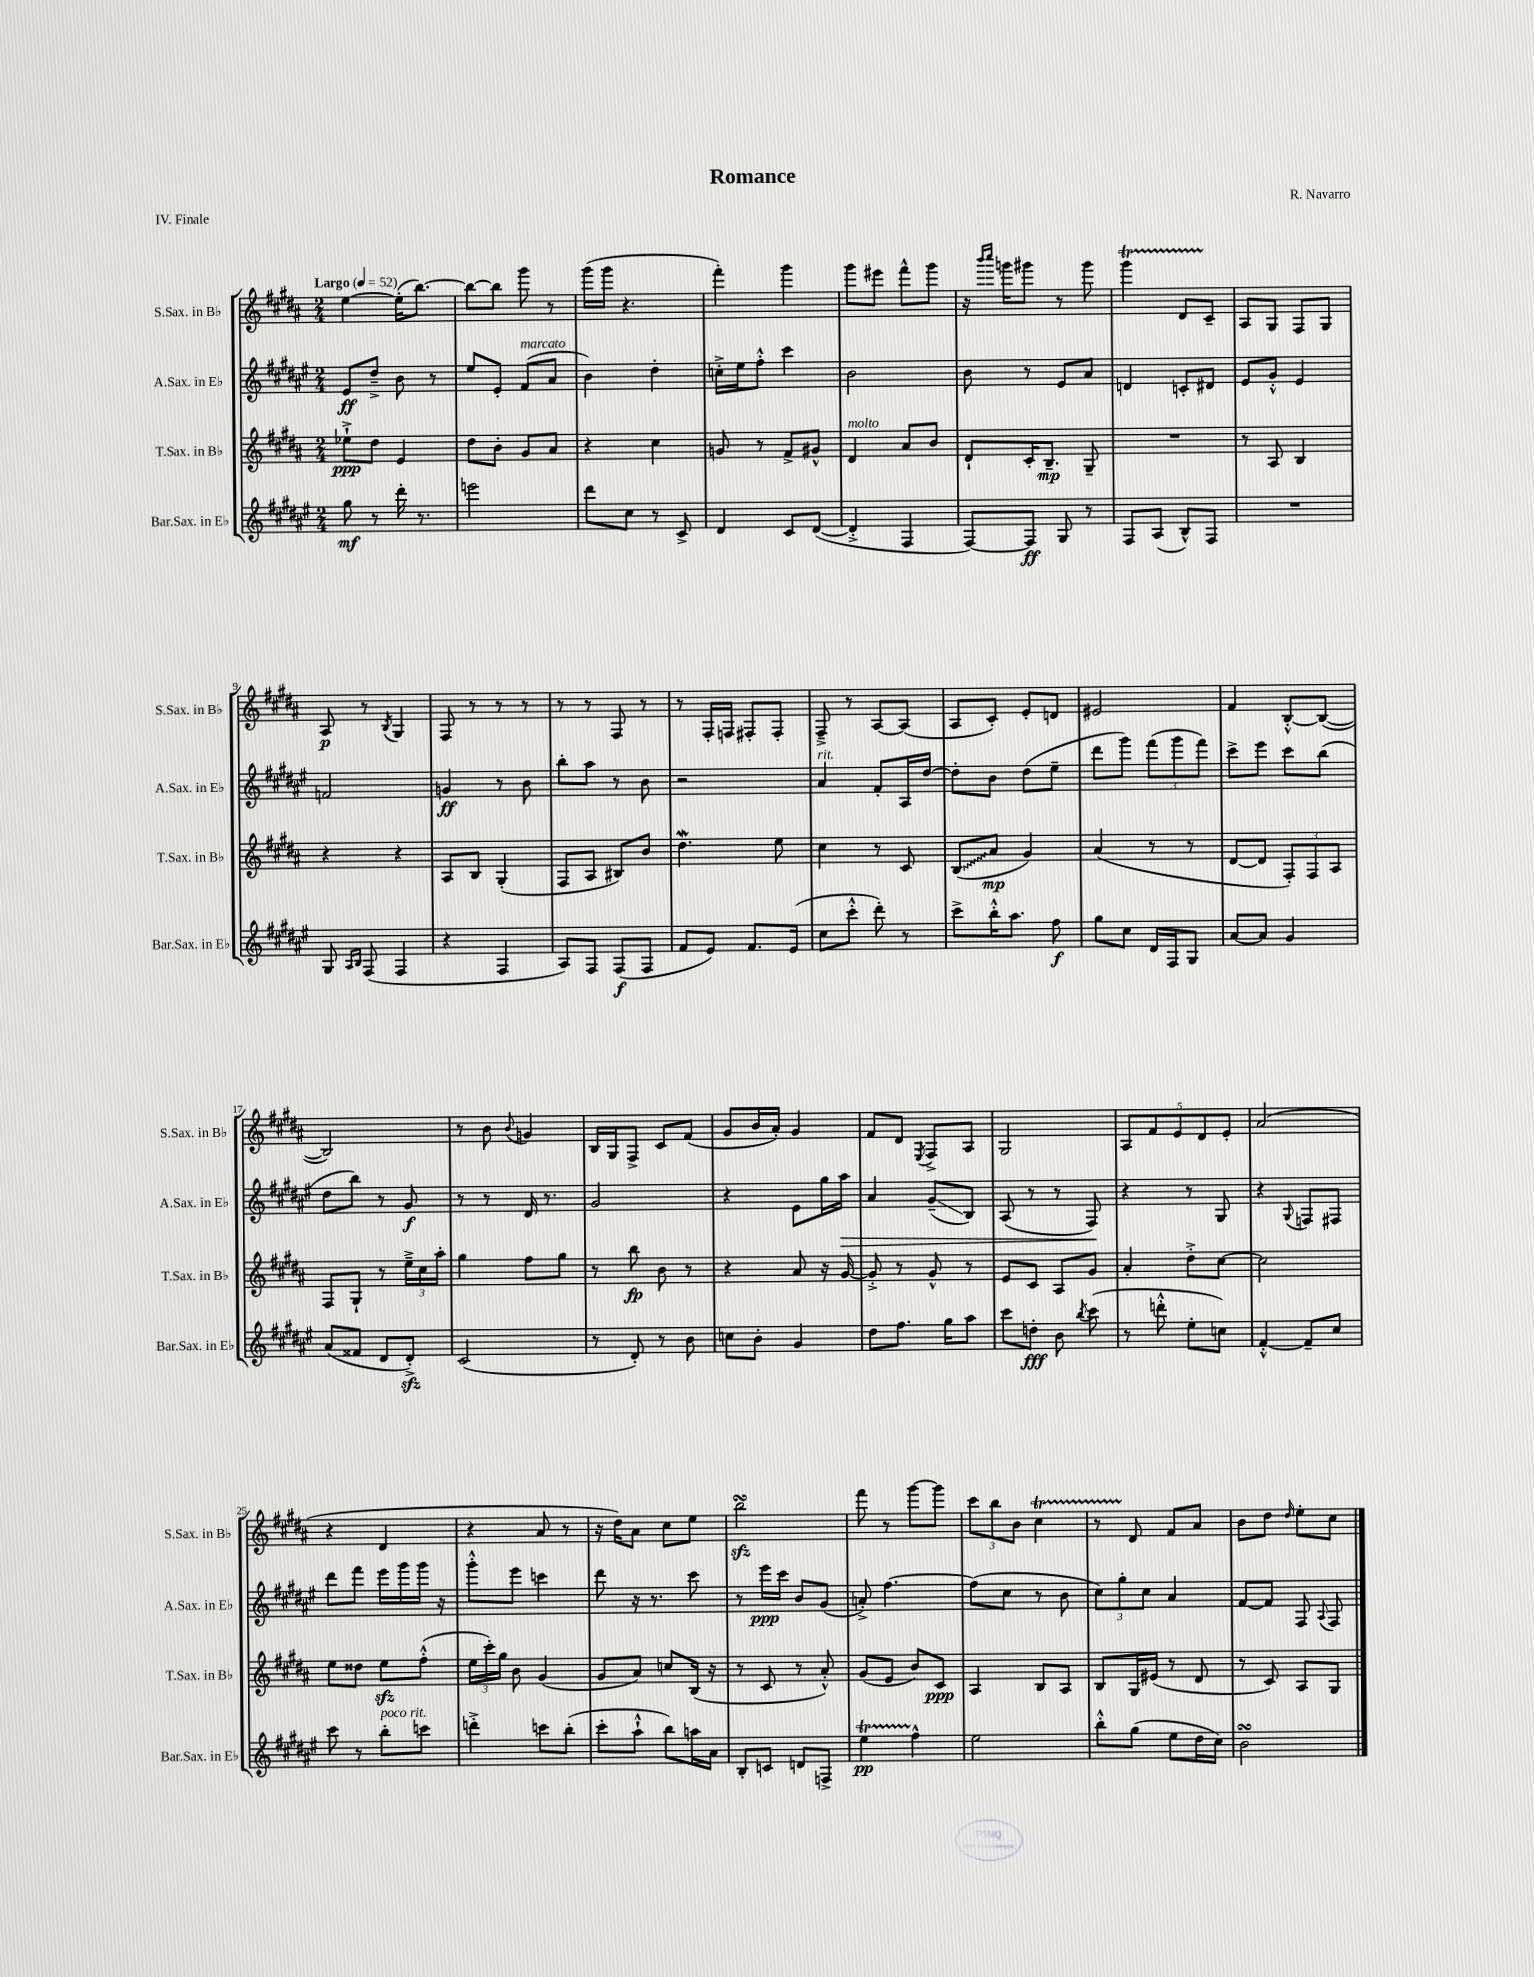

**kern	**kern	**kern	**kern
*staff4	*staff3	*staff2	*staff1
*clefG2	*clefG2	*clefG2	*clefG2
*k[f#c#g#d#a#e#]	*k[f#c#g#d#a#]	*k[f#c#g#d#a#e#]	*k[f#c#g#d#a#]
*M2/4	*M2/4	*M2/4	*M2/4
*MM52	*MM52	*MM52	*MM52
8gg#	8ee-`^	8e#	[4ee
8r	8dd#	8dd#~^	.
16ddd#'	4e	8b	(16ee']
8.r	.	.	[8.bb)
.	.	8r	.
=	=	=	=
2eee	8dd#	8ee#	8bb_
.	8b'	8e#'	8bb]
.	8g#	(8f#	8ggg#
.	8a#	8a#	8r
=	=	=	=
8ddd#	4r	4b)	(16ggg#
.	.	.	16ggg#
8cc#	.	.	4.r
8r	4cc#	4dd#'	.
8c#^	.	.	.
=	=	=	=
4d#	8g	16cc'^	4fff#')
.	.	16ee#	.
.	8r	8ff#'^^	.
8c#	8f#^	4ccc#	4ggg#
([8d#	8g#^^	.	.
=	=	=	=
4d#'^]	4d#	2b	8ggg#
.	.	.	8eee#
4F#	8a#	.	8fff#^^
.	8b	.	8ggg#
=	=	=	=
[8F#)	8d#`	8b	16r
.	.	.	16qqbbb
.	.	.	16qqcccc#
.	.	.	16ggg
8F#]	16c#'	8r	8ggg#
.	8.B~	.	.
8G#	.	8e#	8r
8r	8G#~	8a#	8ggg#
=	=	=	=
8F#	2r	4d	4ggg#
(8A#	.	.	.
8B^^)	.	8c'	8d#
8F#	.	8d#	8c#~
=	=	=	=
2r	8r	8e#	8A#
.	8A#	8g#'^^	8G#
.	4B	4e#	8F#
.	.	.	8G#
=	=	=	=
8G#	4r	2f	8A#
16qqA#	.	.	.
16qqB	.	.	.
(8F#	.	.	8r
.	.	.	8qB
4F#	4r	.	4G#
=	=	=	=
4r	8A#	4g	8F#
.	8B	.	8r
4F#	(4G#'	8r	8r
.	.	8b	8r
=	=	=	=
8A#)	8F#	8bb'	8r
8F#	8A#	8aa#	8r
(8F#	8B#)	8r	8F#
8F#	8b	8b	8r
=	=	=	=
8f#	4.dd#	2r	8r
8e#)	.	.	16F#'
.	.	.	16F
8.f#	.	.	8F#'
.	8ee	.	8F#'
(16e#	.	.	.
=	=	=	=
8cc#	4cc#	4a#	8F#~^
8ccc#'^^	.	.	8r
8ddd#')	8r	8f#'	[8A#
8r	8c#	16A#	(8A#]
.	.	[16dd#	.
=	=	=	=
8ccc#^	(8B	8dd#']	8A#
16bb'^^	8a#	8b	8c#')
8.aa#	.	.	.
.	4g#)	(8dd#	8e'
8ff#	.	8ee#~	8d
=	=	=	=
8gg#	(4a#	8ddd#	2e#
8cc#	.	8ggg#)	.
16d#	8r	(12fff#	.
16F#	.	.	.
.	.	12ggg#	.
8G#	8r	.	.
.	.	12fff#)	.
=	=	=	=
[8a#	[8d#	8ccc#^	4f#
8a#]	8d#]	8eee#	.
4g#	12F#')	8ccc#	[8B'^^
.	12F#	.	.
.	.	(8bb	(8B_
.	12A#	.	.
=	=	=	=
(8a#	8F#	8dd#	2B])
8f##	8G#`	8bb)	.
8d#	8r	8r	.
8d#'^)	24ee~^	8g#	.
.	24cc#	.	.
.	24aa#'	.	.
=	=	=	=
(2c#	4gg#	8r	8r
.	.	8r	8b
.	.	.	8qqb
.	8ff#	16d#	4g
.	.	8.r	.
.	8gg#	.	.
=	=	=	=
8r	8r	2g#	16B
.	.	.	16G#
8d#')	8bb	.	8F#^
8r	8b	.	8c#
8b	8r	.	(8f#
=	=	=	=
8cc	4r	4r	8g#
8b'	.	.	16b
.	.	.	16a#')
4g#	8a#	8e#	4g#
.	16r	16gg#	.
.	[16g#	16aa#	.
=	=	=	=
8dd#	8g#'^]	4a#	8f#
8.ff#	8r	.	8d#
.	.	.	8qE
.	8g#^^	(8g#~	8F#^
16gg#	.	.	.
8aa#	8r	8B)	8A#
=	=	=	=
8ccc#	8e	(8A#	2G#
8dd'	8c#	8r	.
8b	8A#	8r	.
8qbb	.	.	.
(8ccc#	8g#	8F#)	.
=	=	=	=
8r	4a#'	4r	10A#
.	.	.	10f#
8ddd'^^	.	.	.
.	.	.	10e
8ee#'	8dd#'^	8r	.
.	.	.	10d#
8cc)	[8cc#	8G#	.
.	.	.	10e'
=	=	=	=
[4f#'^^	2cc#]	4r	(2a#
.	.	8qqG#	.
8f#~]	.	8F	.
8cc#	.	8F#	.
=	=	=	=
8ccc#	8ee	8ddd#	4r
8r	8dd##	8fff#	.
8bb'	8ee	16eee#	4d#
.	.	16ggg#	.
8ccc	(8ff#'^^	16ggg#	.
.	.	16r	.
=	=	=	=
4ddd'^	24ee	8ggg#'^^	4r
.	24ccc#')	.	.
.	24gg#	.	.
.	8b	8eee#	.
8ccc	(4g#	4ccc	8a#
(8bb'	.	.	8r
=	=	=	=
8ccc#'	8g#	8ddd#	16r
.	.	.	16dd#)
8aa#`^^	8a#)	16r	8a#
.	.	8.r	.
8bb)	8cc	.	8cc#
16aa	(16B	8ccc#	8ee
16a#	16r	.	.
=	=	=	=
8B'	8r	8r	2bb
8c	8c#	16eee#	.
.	.	16ccc#	.
8d	8r	8b	.
8F^	8a#'^^)	(8g#	.
=	=	=	=
4ee#	(8g#	8a'^)	8fff#
.	8e	[4.ff#	8r
4ff#^^	8b)	.	[8ggg#
.	8c#	.	8ggg#]
=	=	=	=
2ee#	4A#	(8ff#]	12ccc#
.	.	.	12bb
.	.	8cc#	.
.	.	.	12b
.	8B	8r	4cc#
.	8A#	8b	.
=	=	=	=
8bb'^^	8B	12cc#)	8r
.	.	12gg#'	.
(8gg#	16G#	.	8d#
.	.	12cc#	.
.	(16e#	.	.
8ee#	8r	4a#	8f#
16dd#	8d#	.	8a#
16cc#)	.	.	.
=	=	=	=
2b	8r	[8f#	8b
.	8c#)	8f#]	8dd#
.	.	.	16qqdd#
.	8A#	8F#	8ee'
.	.	8qqA#	.
.	8G#	8F#	8cc#
==	==	==	==
*-	*-	*-	*-
